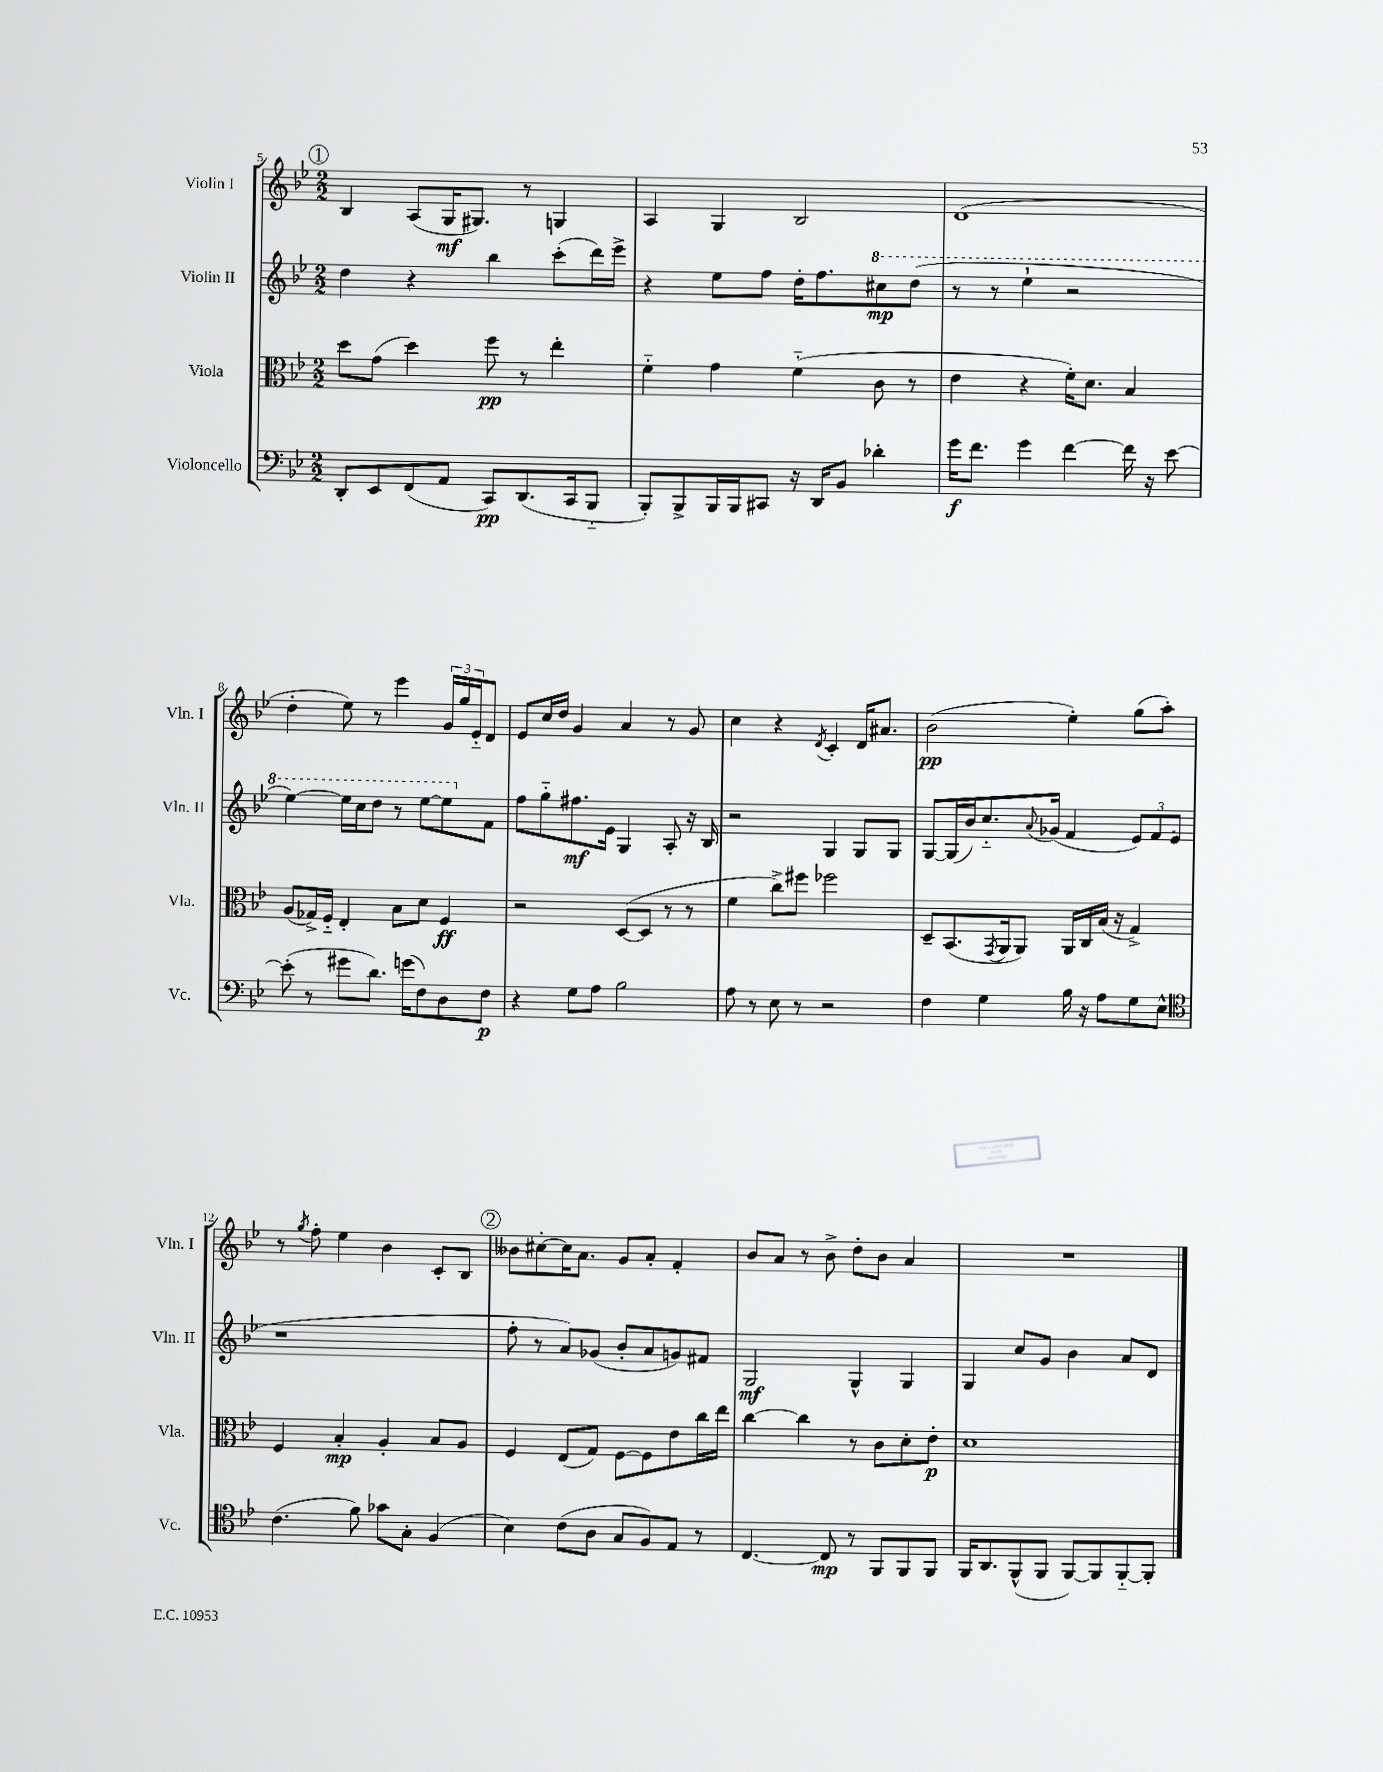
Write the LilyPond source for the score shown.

<<
\new StaffGroup <<
\new Staff = "s0" \with { instrumentName = "Violin I" shortInstrumentName = "Vln. I" } {
    \clef treble \key bes \major \numericTimeSignature \time 2/2
    \mark \markup { \circle "1" } bes4 a8( g16\mf gis8.) r8 g4 |
    a4 g4 bes2 |
    d'1( |
    d''4-. ees''8) r8 ees'''4 \tuplet 3/2 { g'16 g''16 ees'16-_ } d'8 |
    ees'8 c''16 d''16 g'4 a'4 r8 g'8 |
    c''4 r4 \acciaccatura { d'8 } c'4-. d'16 ais'8. |
    bes'2\pp( ees''4-.) g''8( a''8-.) |
    r8 \acciaccatura { g''8 } f''8-. ees''4 bes'4 c'8-. bes8 |
    \mark \markup { \circle "2" } beses'8 cis''8~-. cis''16 a'8. g'8 a'8-. f'4-. |
    bes'8 a'8 r8 bes'8-> d''8-. bes'8 a'4 |
    R1 \bar "|." |
}
\new Staff = "s1" \with { instrumentName = "Violin II" shortInstrumentName = "Vln. II" } {
    \clef treble \key bes \major \numericTimeSignature \time 2/2
    \mark \markup { \circle "1" } d''4 r4 bes''4 c'''8-.( d'''16) ees'''16-> |
    r4 ees''8 f''8 d''16-. f''8. \ottava #1 cis'''8\mp d'''8( |
    r8 r8 ees'''4-! r2 |
    ees'''4~) ees'''16 c'''16 d'''8 r8 ees'''8~ ees'''8 \ottava #0 f'8 |
    f''8 g''8-_ fis''8.\mf ees'16 g4 a8-. r16 bes16 |
    r2 g4 g8 g8 |
    g8~ g16( bes'16) c''8.-_ \appoggiatura { a'8 } ges'16( f'4 \tuplet 3/2 { ees'8) f'8 ees'8( } |
    r1 |
    \mark \markup { \circle "2" } f''8-. r8 a'8) ges'8( bes'8-. a'8 g'8) fis'8 |
    g2\mf g4-^ g4 |
    g4 c''8 g'8 bes'4 a'8 d'8 \bar "|." |
}
\new Staff = "s2" \with { instrumentName = "Viola" shortInstrumentName = "Vla." } {
    \clef alto \key bes \major \numericTimeSignature \time 2/2
    \mark \markup { \circle "1" } d''8 g'8( d''4) f''8\pp r8 ees''4-. |
    f'4-_ g'4 f'4-_( c'8 r8 |
    ees'4 r4 f'16-.) d'8. bes4 |
    a8( ges16->) f16-_ ees4-. bes8 d'8 f4\ff |
    r2 d8~( d8 r8 r8 |
    f'4 c''8->) fis''8 fes''2 |
    d8-- bes,8.( \acciaccatura { g,8 } a,16 a,8) a,16 c16 bes16( r16 g4->) |
    f4 bes4-.\mp a4-. bes8 a8 |
    \mark \markup { \circle "2" } f4 ees8( g8) f8~ f8 ees'8 c''16 ees''16 |
    c''4~ c''4 r8 c'8 d'8-. ees'8-.\p |
    d'1 \bar "|." |
}
\new Staff = "s3" \with { instrumentName = "Violoncello" shortInstrumentName = "Vc." } {
    \clef bass \key bes \major \numericTimeSignature \time 2/2
    \mark \markup { \circle "1" } d,8-. ees,8 f,8( a,8 c,8\pp) d,8.( c,16 bes,,8-_ |
    bes,,8-.) bes,,8-> bes,,16 bes,,16 cis,8 r16 d,16 bes,8 des'4-. |
    g'16\f f'8. g'4 f'4~ f'16 r16 ees'8~ |
    ees'8-.( r8 gis'8 d'8.) g'16( f8) d8 f8\p |
    r4 g8 a8 bes2 |
    a8 r8 ees8 r8 r2 |
    f4 g4 bes16 r16 a8 g8 ees8-^ |
    \clef tenor c'4.( f'8) ges'8 g8-. f4( |
    \mark \markup { \circle "2" } bes4) c'8( a8 g8 f8) ees8 r8 |
    c4.~ c8\mp r8 f,8 f,8 f,8 |
    f,16 a,8. f,8-^( f,8 f,8~) f,8 f,8~-_ f,8-. \bar "|." |
}
>>
>>
\layout { \context { \Score currentBarNumber = #5 } }
